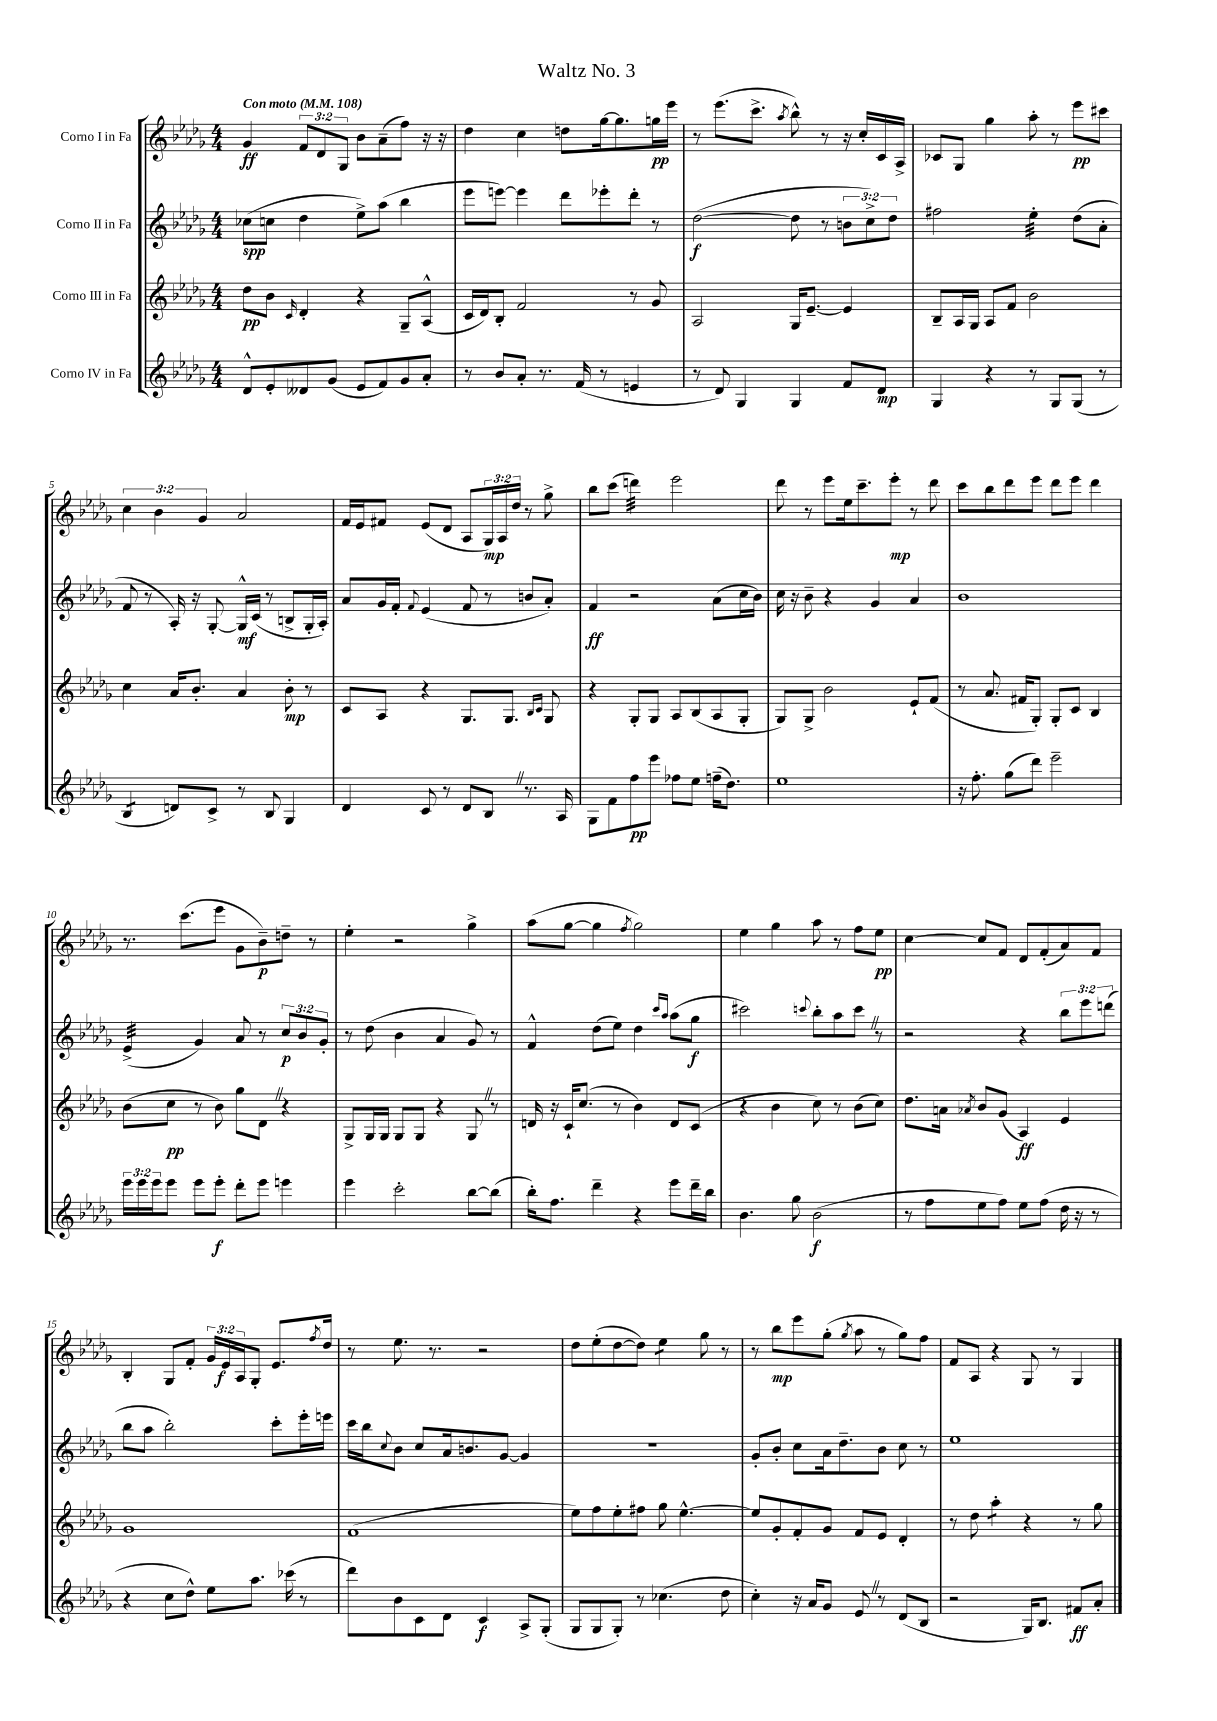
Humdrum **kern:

**kern	**kern	**kern	**kern
*staff4	*staff3	*staff2	*staff1
*clefG2	*clefG2	*clefG2	*clefG2
*k[b-e-a-d-g-]	*k[b-e-a-d-g-]	*k[b-e-a-d-g-]	*k[b-e-a-d-g-]
*M4/4	*M4/4	*M4/4	*M4/4
*MM108	*MM108	*MM108	*MM108
8d-^^	8dd-	(8cc-	4g-
8e-'	8b-	8cc	.
.	16qqc	.	.
8d--	4d-'	4dd-	12f
.	.	.	12d-
(8g-	.	.	.
.	.	.	12G-
8e-	4r	8ee-^)	8b-
8f)	.	(8aa-	(8a-~
8g-	8G-~	4bb-	8ff)
8a-'	(8A-^^	.	16r
.	.	.	16r
=	=	=	=
8r	16c	8eee-	4dd-
.	16d-)	.	.
8b-	8B-'	[8eee)	.
8a-'	2f	4eee]	4cc
8.r	.	.	.
.	.	8ddd-	8dd
(16f	.	.	.
8r	.	8eee-'	[16gg-
.	.	.	8.gg-]
4e	8r	8ddd-'	.
.	8g-	8r	16gg
.	.	.	16eee-
=	=	=	=
8r	2A-	([2dd-	8r
8d-)	.	.	(8.eee-
4G-	.	.	.
.	.	.	8.ccc^
.	.	.	8qaa-
4G-	16G-	8dd-]	8bb-^^)
.	[8.e-~	.	.
.	.	8r	8r
8f	4e-]	12b	16r
.	.	.	16cc'
.	.	12cc^)	.
8d-	.	.	16c
.	.	12dd-	.
.	.	.	16A-^
=	=	=	=
4G-	8B-~	2ff#	8c-
.	16A-	.	8G-
.	16G-	.	.
4r	8A-	.	4gg-
.	8f	.	.
8r	2b-	4ee-'	8aa-'
8G-	.	.	8r
(8G-	.	(8dd-	8eee-
8r	.	8a-'	8ccc#
=	=	=	=
4B-	4cc	8f	6cc
.	.	8r	.
.	.	.	6b-
8d)	16a-	16A-')	.
.	8.b-'	16r	.
.	.	.	6g-
8c^	.	[8G-'	.
8r	4a-	16G-^^]	2a-
.	.	(16c	.
8B-	.	8r	.
4G-	8b-'	8B^	.
.	8r	16G-'	.
.	.	16A-')	.
=	=	=	=
4d-	8c	8a-	16f
.	.	.	16e-
.	8A-	16g-	8f#
.	.	16f'	.
.	.	8qqf	.
8c	4r	(4e-	(8e-
8r	.	.	8d-
8d-	8.G-	8f	8A-
8B-	.	8r	24G-)
.	.	.	24A-
.	8.G-	.	.
.	.	.	24dd-
8.r	.	8b	8r
.	16qqB-	.	.
.	16qqc	.	.
.	8G-	8a-')	8gg-^
16A-	.	.	.
=	=	=	=
8G-	4r	4f	8bb-
8f	.	.	(8ccc
8ff	8G-'	2r	4ddd)
8eee-	8G-	.	.
8ff-	8A-	.	2eee-
8ee-	(8B-	.	.
(16ff~	8A-	(8a-	.
8.dd-)	.	.	.
.	8G-'	16cc	.
.	.	16b-)	.
=	=	=	=
1ee-	8G-)	16cc	8ddd-
.	.	16r	.
.	8G-^	8b-~	8r
.	2b-	4r	8eee-
.	.	.	16ee-
.	.	.	8.ccc~
.	.	4g-	.
.	.	.	8eee-'
.	8e-`	4a-	8r
.	(8f	.	8ddd-
=	=	=	=
16r	8r	1b-	8ccc
8.ff'	.	.	.
.	8.a-	.	8bb-
(8gg-	.	.	8ddd-
.	16f#	.	.
8ddd-)	8G-')	.	8eee-
2eee-~	8G-'	.	8ddd-
.	8c	.	8eee-
.	4B-	.	4ddd-
=	=	=	=
24eee-	(8b-	(4e-^	8.r
24eee-	.	.	.
24eee-	.	.	.
8eee-	8cc	.	.
.	.	.	(8.ccc
8eee-	8r	4g-)	.
8eee-'	8b-)	.	8eee-
8ddd-'	8gg-	8a-	8g-
8eee-	8d-	8r	8b-~)
4eee	4r	12cc	8dd~
.	.	12b-	.
.	.	.	8r
.	.	12g-'	.
=	=	=	=
4eee-	8G-^	8r	4ee-'
.	16G-	(8dd-	.
.	16G-	.	.
2ccc'	8G-	4b-	2r
.	8G-	.	.
.	4r	4a-	.
[8bb-	8G-	8g-)	4gg-^
(8bb-]	8r	8r	.
=	=	=	=
16bb-')	16d	4f^^	(8aa-
8.ff	16r	.	.
.	16c`	.	[8gg-
.	(8.cc	.	.
4ddd-~	.	(8dd-	4gg-]
.	8r	8ee-)	.
.	.	.	8qff
4r	4b-)	4dd-	2gg-)
.	.	16qqccc	.
.	.	16qqaa-	.
8eee-	8d	(8aa-	.
16ddd-~	(8c	8gg-	.
16bb-	.	.	.
=	=	=	=
4.b-	4r	2ccc#)	4ee-
.	4b-	.	4gg-
8gg-	.	.	.
.	.	8qqccc	.
(2b-	8cc)	8bb-'	8aa-
.	8r	8aa-	8r
.	(8b-	8ccc	8ff
.	8cc)	8r	8ee-
=	=	=	=
8r	8.dd-	2r	[4cc
8ff	.	.	.
.	16a	.	.
.	8qa-	.	.
8ee-	8b-	.	8cc]
8ff)	(8g-	.	8f
8ee-	4A-)	4r	8d-
(8ff	.	.	(8f'
16dd-	4e-	12bb-	8a-)
16r	.	.	.
.	.	12eee-	.
8r	.	.	8f
.	.	(12ddd	.
=	=	=	=
4r	1g-	8bb-	4B-'
.	.	8aa-	.
8cc	.	2bb-')	8G-
8dd-^^)	.	.	8f'
8ee-	.	.	24g-
.	.	.	24e-
.	.	.	24A-
8.aa-	.	.	8G-'
.	.	8ccc'	8.e-
(16ccc-	.	.	.
8r	.	16eee-'	.
.	.	.	8qff
.	.	16eee	16dd-
=	=	=	=
8ddd-)	(1f	16ccc	8r
.	.	16bb-	.
.	.	8qqcc	.
8b-	.	8b-	8.ee-
8c	.	8cc	.
.	.	.	8.r
8d-	.	16a-	.
.	.	8.b	.
4c	.	.	2r
.	.	[8g-	.
8A-^	.	4g-]	.
(8G-'	.	.	.
=	=	=	=
8G-	8ee-)	1r	8dd-
8G-	8ff	.	(8ee-'
8G-')	8ee-'	.	[8dd-
8r	8ff#	.	8dd-])
(4.cc-	8gg-	.	4ee-
.	[4.ee-^^	.	.
.	.	.	8gg-
8dd-	.	.	8r
=	=	=	=
4cc')	8ee-]	8g-'	8r
.	8g-'	8b-'	8bb-
16r	8f'	8cc	8eee-
16a-	.	.	.
8g-	8g-	16a-	(8gg-'
.	.	8.dd-~	.
.	.	.	8qgg-
8e-	8f	.	8aa-
8r	8e-	8b-	8r
(8d-	4d-'	8cc	8gg-)
8B-	.	8r	8ff
=	=	=	=
2r	8r	1ee-	8f
.	8dd-	.	8A-
.	4aa-'	.	4r
16G-)	4r	.	8G-
8.B-	.	.	.
.	.	.	8r
8f#	8r	.	4G-
8a-'	8gg-	.	.
==	==	==	==
*-	*-	*-	*-
